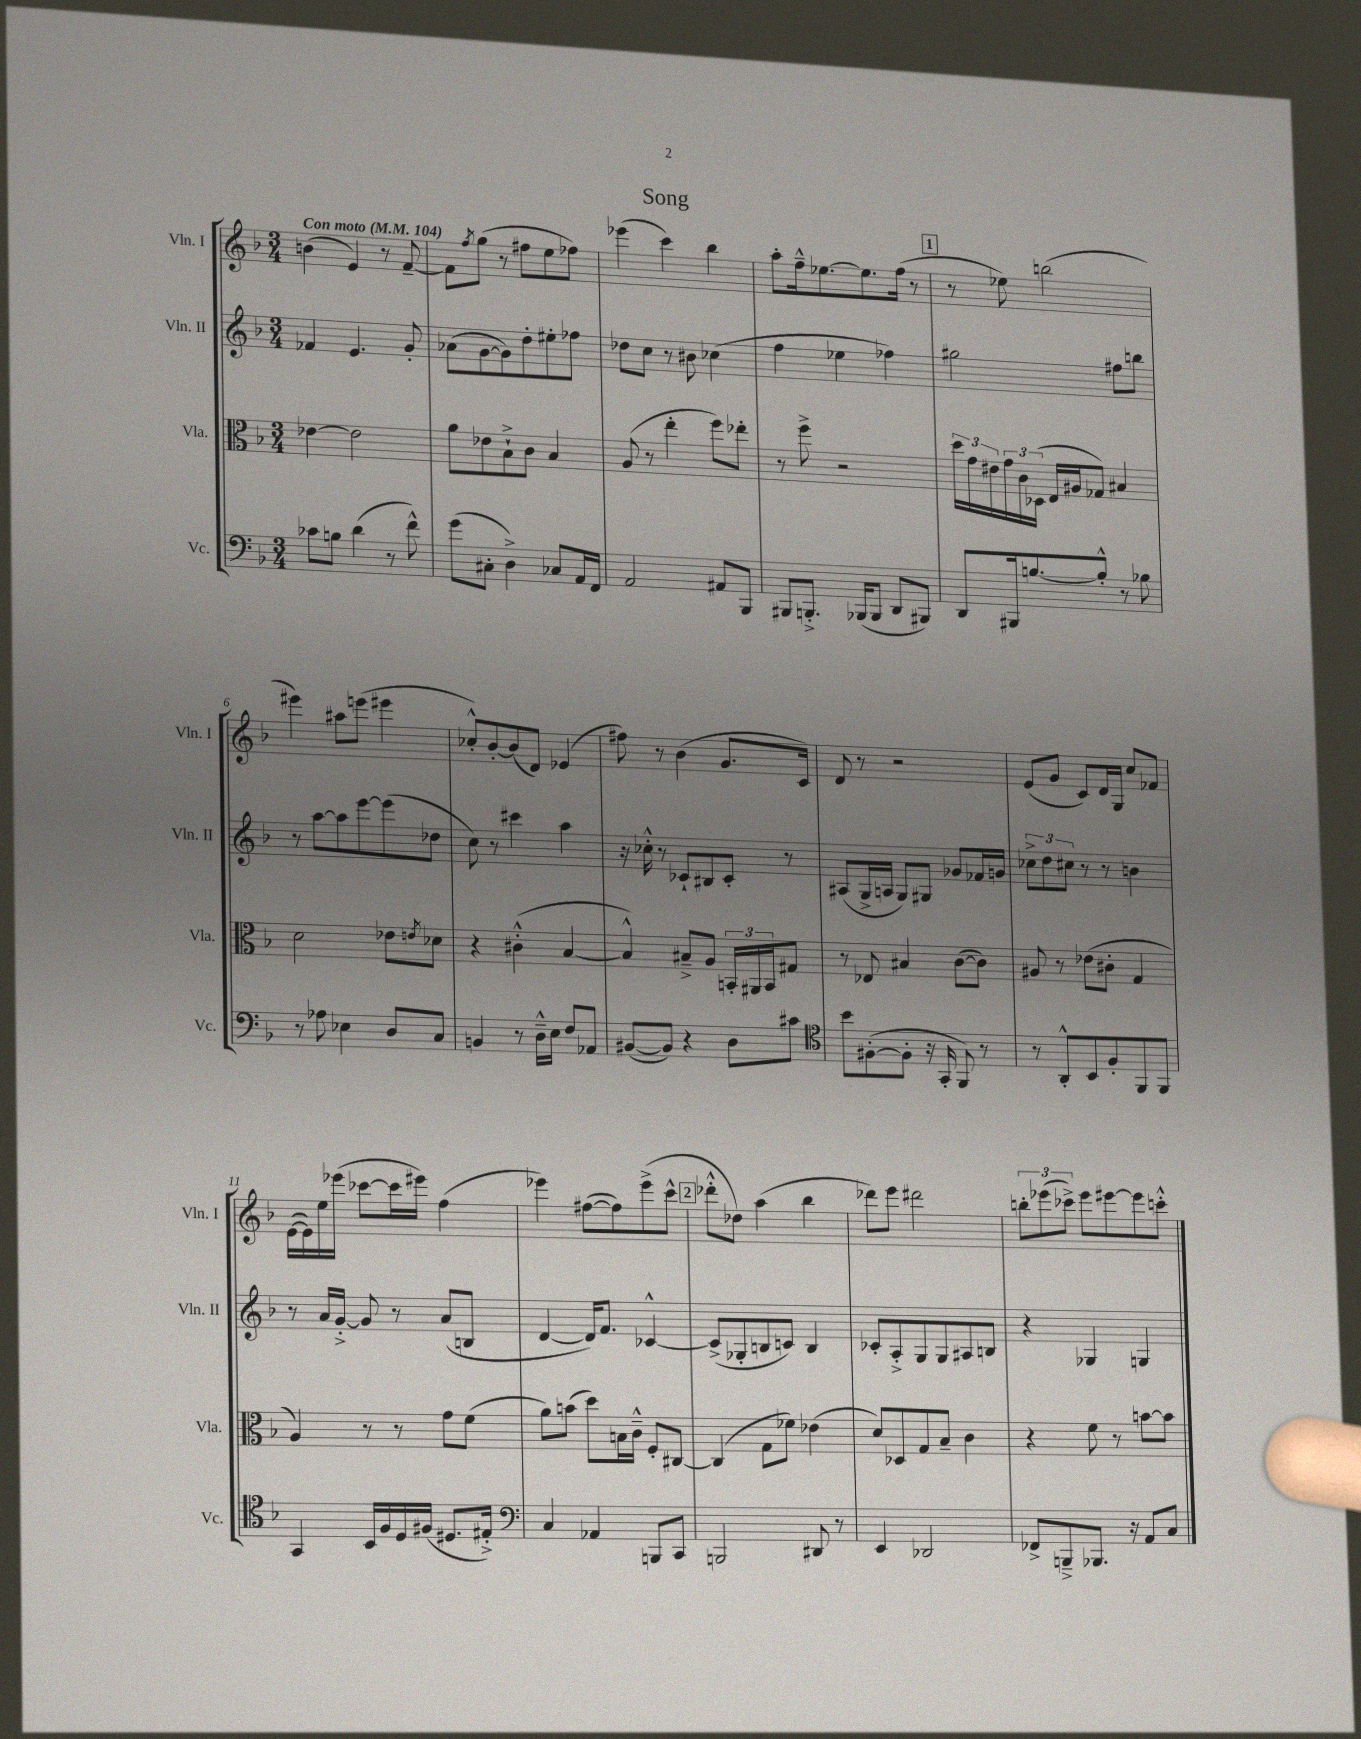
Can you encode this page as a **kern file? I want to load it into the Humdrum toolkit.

**kern	**kern	**kern	**kern
*staff4	*staff3	*staff2	*staff1
*clefF4	*clefC3	*clefG2	*clefG2
*k[b-]	*k[b-]	*k[b-]	*k[b-]
*M3/4	*M3/4	*M3/4	*M3/4
*MM104	*MM104	*MM104	*MM104
8c-	[4e-	4f-	(4b
8B	.	.	.
(4d	2e-]	4.e	4e)
8r	.	.	8r
8f^^)	.	8g'	[8f~
=	=	=	=
(8g	8a	(8a-	8f]
.	.	.	8qff
8C#'	8e-	[8g	(8gg
4D^)	8B-`^	8g])	8r
.	8c	8dd'	8ff#
8C-	4B-	8ee#'	8ee
16AA	.	8ff-	8ff-)
16FF	.	.	.
=	=	=	=
2AA	(8A	8dd-	(4eee-
.	8r	8cc	.
.	4ee'	8r	4ccc)
.	.	8b#	.
8AA#	8ff)	(4cc-	4bb-
8BBB-	8ee-'	.	.
=	=	=	=
8BBB#	8r	4ff	8aa'
8.BBB'^	8ff^	.	16ff~^^
.	.	.	[8.ee-
.	2r	4ee-	.
(16BBB-	.	.	.
8BBB-	.	.	8.ee-]
8DD	.	4ff-)	.
.	.	.	(16ff
8BBB#)	.	.	8r
=	=	=	=
8DD	24dd	2gg#	8r
.	24g	.	.
.	24e#	.	.
16BBB#	24g	.	8ee-)
.	24c	.	.
[8.B	.	.	.
.	(24D-	.	.
.	16E	.	(2bb
.	16A#	.	.
8B'^^]	8G-)	.	.
8r	4B#	8ff#	.
8B-	.	8bb	.
=	=	=	=
8r	2d	8r	4eee#)
8A-	.	[8aa	.
4E-	.	8aa]	8aa#
.	.	[8eee	(8eee
8D	8e-	(8eee]	4eee#
.	8qe	.	.
8C	8d-	8dd-	.
=	=	=	=
4BB	4r	8cc)	8cc-'^^)
.	.	8r	[8b-'
8r	(4c#'^^	4ccc#	(8b-]
16D~^^	.	.	8d)
16E	.	.	.
8F	[4B-	4aa	(4e-
8AA-	.	.	.
=	=	=	=
([8BB#	4B-^^])	16r	8ff#)
.	.	16cc-'^^	.
8BB#])	.	8r	8r
4r	8B#~^	8c-`	(4b-
.	8A	8B#	.
8D	24BB'	8c-'	8.g
.	24AA#	.	.
.	24BB	.	.
8c#	8G#	8r	.
.	.	.	16c)
=	=	=	=
*clefC4	*	*	*
8b-	8r	(8A#	8d
([8F#'	8E-	16G^	8r
.	.	16A	.
8F#']	4B#	8G)	2r
16r	.	8G#	.
16GG'	.	.	.
8FF)	([8c	8g-	.
8r	8c])	16f-	.
.	.	16g	.
=	=	=	=
8r	8A#	12cc-^	(8e
.	.	12dd	.
8AA'^^	8r	.	8g
.	.	12cc#	.
8BB-	(8e-	8r	8c)
8F'	8c#'	8r	16d
.	.	.	16G
8FF	4G	4b	8cc
8FF	.	.	8f-
=	=	=	=
4GG	4A)	8r	([16e
.	.	.	16e])
.	.	16a	16ee
.	.	[16g'^	(16eee-
16BB-	8r	8g]	[8ccc-
16F	.	.	.
16D	8r	8r	16ccc-]
(16F#	.	.	16eee#)
8.D#	8g	(8a	(4ff
.	(8f	8B	.
16E#'^)	.	.	.
=	=	=	=
*clefF4	*	*	*
4C	8a)	[4d	4eee-)
.	(8b	.	.
4AA-	8dd)	16d])	([8ff#
.	.	8.f	.
.	16B	.	8ff#])
.	16c~^^	.	.
8BBB	8F'	[4c-^^	(8eee-^
8CC	[8C#	.	8ccc^^
=	=	=	=
2BBB	(4C#]	(8c-^]	8ddd-'^^
.	.	8G-'	8dd-)
.	8G	8B	(4aa
.	8f-)	8c)	.
8DD#	(4e-	4B	4bb-
8r	.	.	.
=	=	=	=
4EE	8d)	8c-'	8ddd-)
.	8D-	8A'^	8eee
2DD-	8G	8G	2ddd#
.	8B-~	8G	.
.	4c	8A#	.
.	.	8B	.
=	=	=	=
8FF-^	4r	4r	12bb'
.	.	.	(12eee-
8BBB~^	.	.	.
.	.	.	12ccc-^)
8.BBB-	8f	4G-	8eee-
.	8r	.	[8eee#
16r	.	.	.
8AA	[8b	4G	8eee#]
8C	8b]	.	8ccc'^^
==	==	==	==
*-	*-	*-	*-
